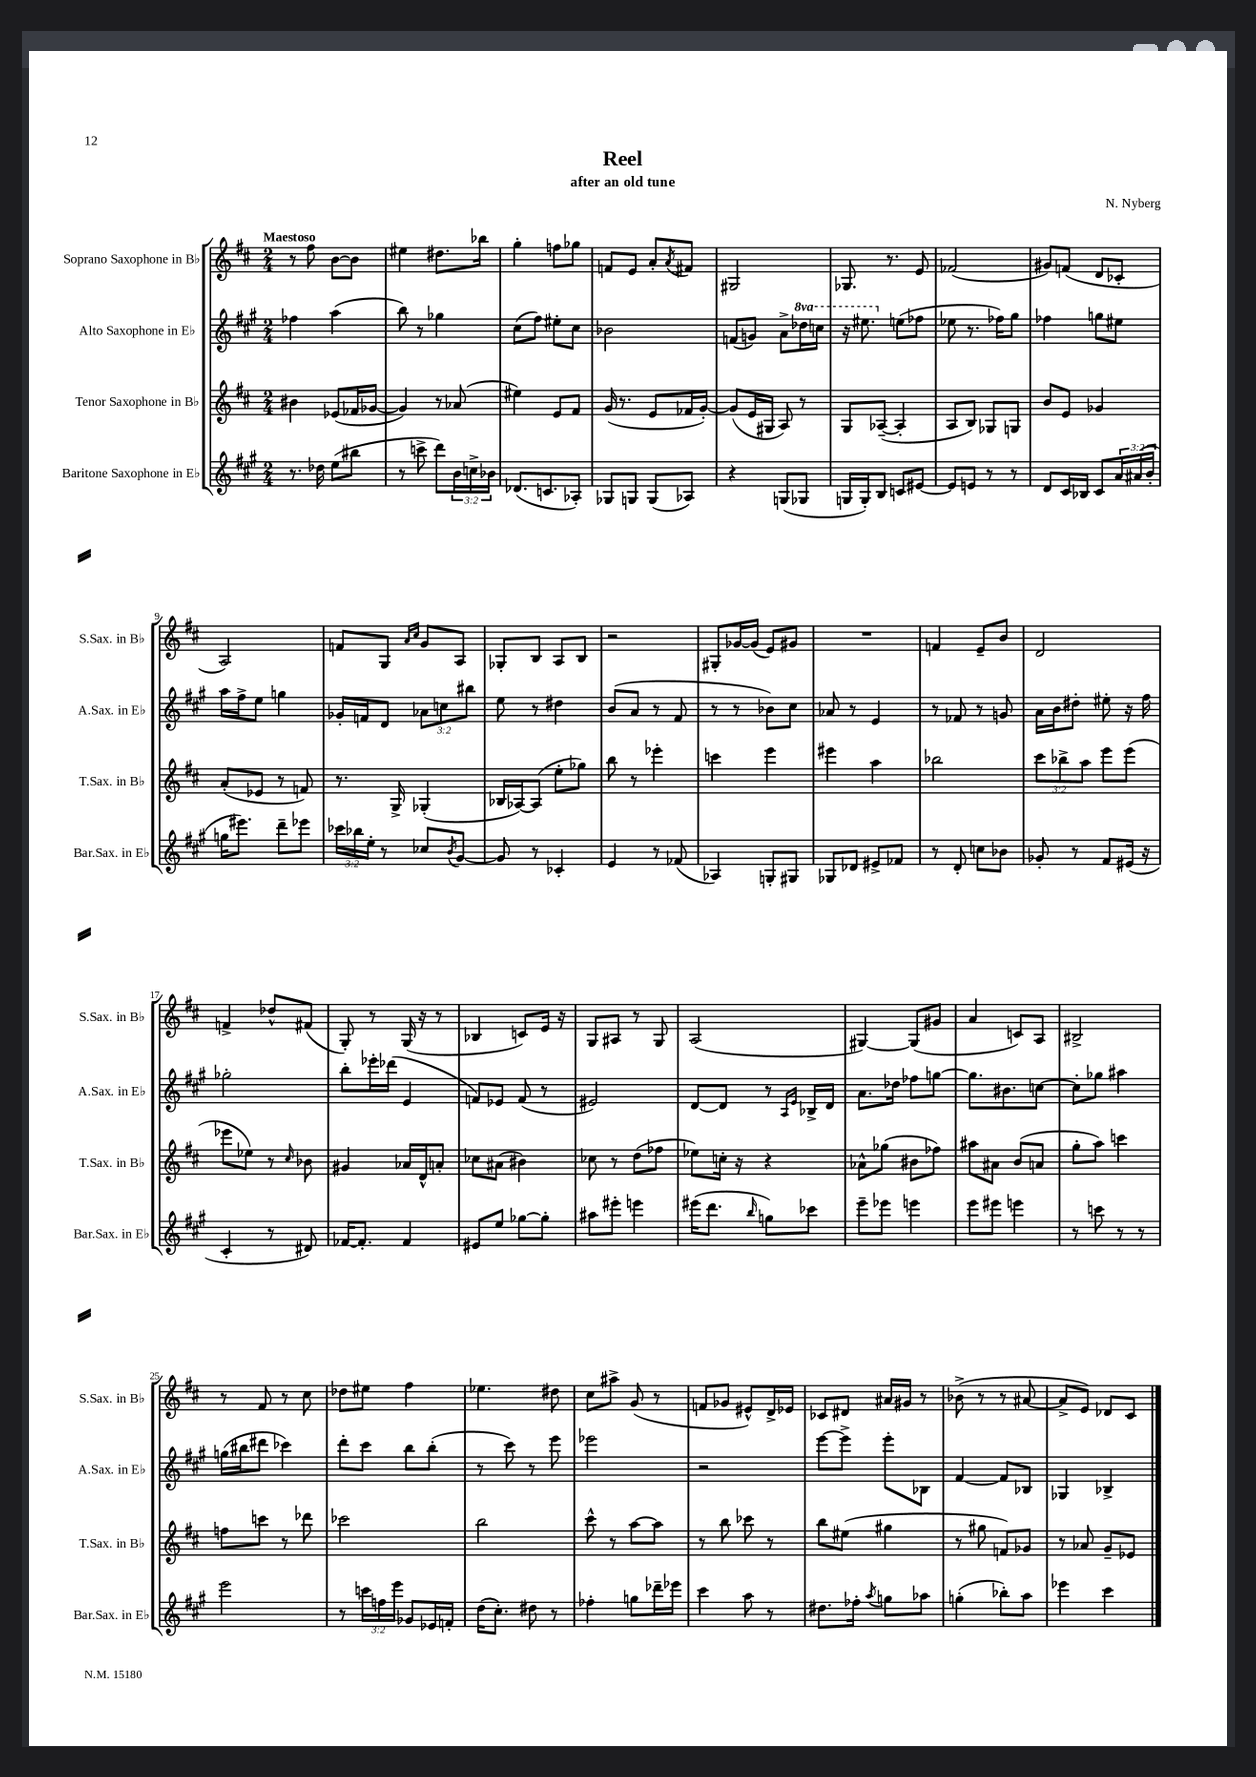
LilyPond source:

\header { title = "Reel" composer = "N. Nyberg" subtitle = "after an old tune" }
<<
\new StaffGroup <<
\new Staff = "s0" \with { instrumentName = "Soprano Saxophone in Bb" shortInstrumentName = "S.Sax. in Bb" } {
    \clef treble \key d \major \numericTimeSignature \time 2/4 \tempo "Maestoso"
    r8 fis''8 b'8~ b'8 |
    eis''4 dis''8. bes''16 |
    g''4-. f''8 ges''8 |
    f'8 e'8 a'8-. \acciaccatura { a'8 } fis'8 |
    gis2 |
    ges8. r8. e'8 |
    fes'2( |
    gis'8) f'8( d'8 ces'8-. |
    a2) |
    f'8 g8 \grace { a'16 cis''16 } g'8 a8 |
    ges8-. b8 a8 b8 |
    r2 |
    gis8-. ges'16~ ges'16( e'8) gis'8 |
    R2 |
    f'4 e'8-- b'8 |
    d'2 |
    f'4-> des''8-^ fis'8( |
    g8-.) r8 g16( r16 r8 |
    bes4 c'8) e'16 r16 |
    g8 ais8 r8 g8 |
    a2( |
    gis4~) gis8( gis'8 |
    a'4 c'8) a8 |
    bis2-> |
    r8 fis'8 r8 cis''8 |
    des''8 eis''8 fis''4 |
    ees''4. dis''8 |
    cis''8 ais''8-> g'8( r8 |
    f'8 ges'8 eis'8-^) d'16-> ees'16 |
    ces'8 dis'8 ais'16 gis'16 r8 |
    bes'8->( r8 r8 ais'8~ |
    ais'8-> e'8) des'8 cis'8 \bar "|." |
}
\new Staff = "s1" \with { instrumentName = "Alto Saxophone in Eb" shortInstrumentName = "A.Sax. in Eb" } {
    \clef treble \key a \major \numericTimeSignature \time 2/4 \override Staff.TupletNumber.text = #tuplet-number::calc-fraction-text \set Staff.ottavationMarkups = #ottavation-simple-ordinals
    fes''4 a''4( |
    b''8) r8 ges''4 |
    cis''8( fis''8) eis''8-. cis''8 |
    bes'2 |
    f'8( g'8) a'8-> \ottava #1 des'''16 c'''16 |
    r16 eis'''8. \ottava #0 e''!8( fes''8 |
    ees''8 r8. fes''16) gis''8 |
    fes''4 g''8 eis''8 |
    a''16 fis''16-> e''8 g''4 |
    ges'16-. f'16 d'8 \tuplet 3/2 { aes'8 c''8 bis''8 } |
    e''8 r8 dis''4 |
    b'8( a'8 r8 fis'8 |
    r8 r8 bes'8) cis''8 |
    aes'8 r8 e'4 |
    r8 fes'8 r8 g'8 |
    a'16 b'16 dis''8-. eis''8-. r16 fis''16 |
    ges''2-. |
    b''8-. ees'''16-. des'''16( e'4 |
    f'8) ees'8 f'8( r8 |
    eis'2) |
    d'8~ d'8 r8 \grace { a16 e'16 } bes16-> d'16 |
    a'8. des''16 fes''8 g''8~ |
    g''8. bis'8. c''8~ |
    c''8-. ges''8 ais''4 |
    g''16( bis''16 dis'''8 ces'''4) |
    d'''8-. cis'''8 b''8 b''8-.( |
    r8 cis'''8) r8 e'''8 |
    ees'''2 |
    r2 |
    e'''8~ e'''8-> e'''8-. bes8 |
    fis'4~ fis'8 bes8 |
    ges4 bes4-> \bar "|." |
}
\new Staff = "s2" \with { instrumentName = "Tenor Saxophone in Bb" shortInstrumentName = "T.Sax. in Bb" } {
    \clef treble \key d \major \numericTimeSignature \time 2/4 \override Staff.TupletNumber.text = #tuplet-number::calc-fraction-text
    bis'4 ees'8( fes'16 ges'16~ |
    ges'4) r8 aes'8( |
    eis''4) e'8 fis'8 |
    g'16( r8. e'8 fes'16 g'16~-.) |
    g'8( e'16 gis16 a8) r8 |
    g8 aes8~--( aes4-. |
    a8 b8) ges8 g8 |
    b'8 e'8 ges'4 |
    a'8-.( ees'8 r8 f'8) |
    r8. g16-> ges4-.( |
    bes16 aes16~) aes8( e''8-. ges''8) |
    b''8 r8 ees'''4-. |
    c'''4 e'''4 |
    eis'''4 a''4 |
    bes''2 |
    \tuplet 3/2 { cis'''8 bes''8-> a''8 } e'''8 e'''8( |
    ees'''8 ees''8) r8 \grace { cis''16 } bes'8 |
    gis'4 aes'16 d'16-^ a'8-. |
    ces''8 ais'8( bis'4) |
    ces''8 r8 d''8( fes''8 |
    ees''8) c''16-. r16 r4 |
    aes'8-^ ges''8( bis'8 fes''8) |
    ais''8 ais'8 b'8( a'8 |
    g''8-. a''8) c'''4 |
    f''8 c'''8 r8 des'''8 |
    ces'''2 |
    b''2 |
    cis'''8-^ r8 a''8~ a''8 |
    r8 b''8 ces'''8 r8 |
    b''8 eis''8( gis''4 |
    r8 gis''8 f'8) ges'8 |
    r8 aes'8 g'8-- ees'8 \bar "|." |
}
\new Staff = "s3" \with { instrumentName = "Baritone Saxophone in Eb" shortInstrumentName = "Bar.Sax. in Eb" } {
    \clef treble \key a \major \numericTimeSignature \time 2/4 \override Staff.TupletNumber.text = #tuplet-number::calc-fraction-text
    r8. des''16 e''8( bis''8 |
    r8 c'''8-> d'''8) \tuplet 3/2 { b'16 c''16-> bes'16 } |
    des'8.( c'8. aes8-.) |
    ges8 g8 g8( aes8) |
    r4 g8( ges8 |
    g16 g16-.) b8 c'8 eis'8~ |
    eis'8 e'8 r8 r8 |
    d'8 cis'16 bes16 cis'8 \tuplet 3/2 { a'16 ais'16( b'16-. } |
    g''16 eis'''8.) d'''8-- ees'''8 |
    \tuplet 3/2 { ces'''16 bes''16 e''16-. } r8 ces''8 \acciaccatura { b'8 } gis'8~ |
    gis'8 r8 ces'4-. |
    e'4 r8 fes'8( |
    aes4) g8-. gis8 |
    ges8 des'8 eis'8-> fes'8 |
    r8 d'8-. c''8 bes'8 |
    ges'8-. r8 fis'8 eis'16( r16 |
    cis'4-. r8 dis'8) |
    fes'16~ fes'8.-. fes'4 |
    eis'8 e''8 ges''8~ ges''8-. |
    ais''8 eis'''8-. e'''4 |
    eis'''16( d'''8. \grace { b''16 } g''8) ces'''8 |
    e'''8-- ees'''8 e'''4 |
    e'''8 eis'''8 e'''4 |
    r8 c'''8 r8 r8 |
    e'''2 |
    r8 \tuplet 3/2 { c'''16 f''16 e'''16 } ges'8 ees'16 f'16-. |
    d''16( cis''8.-.) dis''8 r8 |
    fes''4-. g''8 des'''16-- ees'''16 |
    cis'''4 a''8 r8 |
    dis''8. fes''16-. \acciaccatura { a''8 } g''8 aes''8 |
    g''4-.( bes''8-.) a''8 |
    ees'''4 cis'''4 \bar "|." |
}
>>
>>
